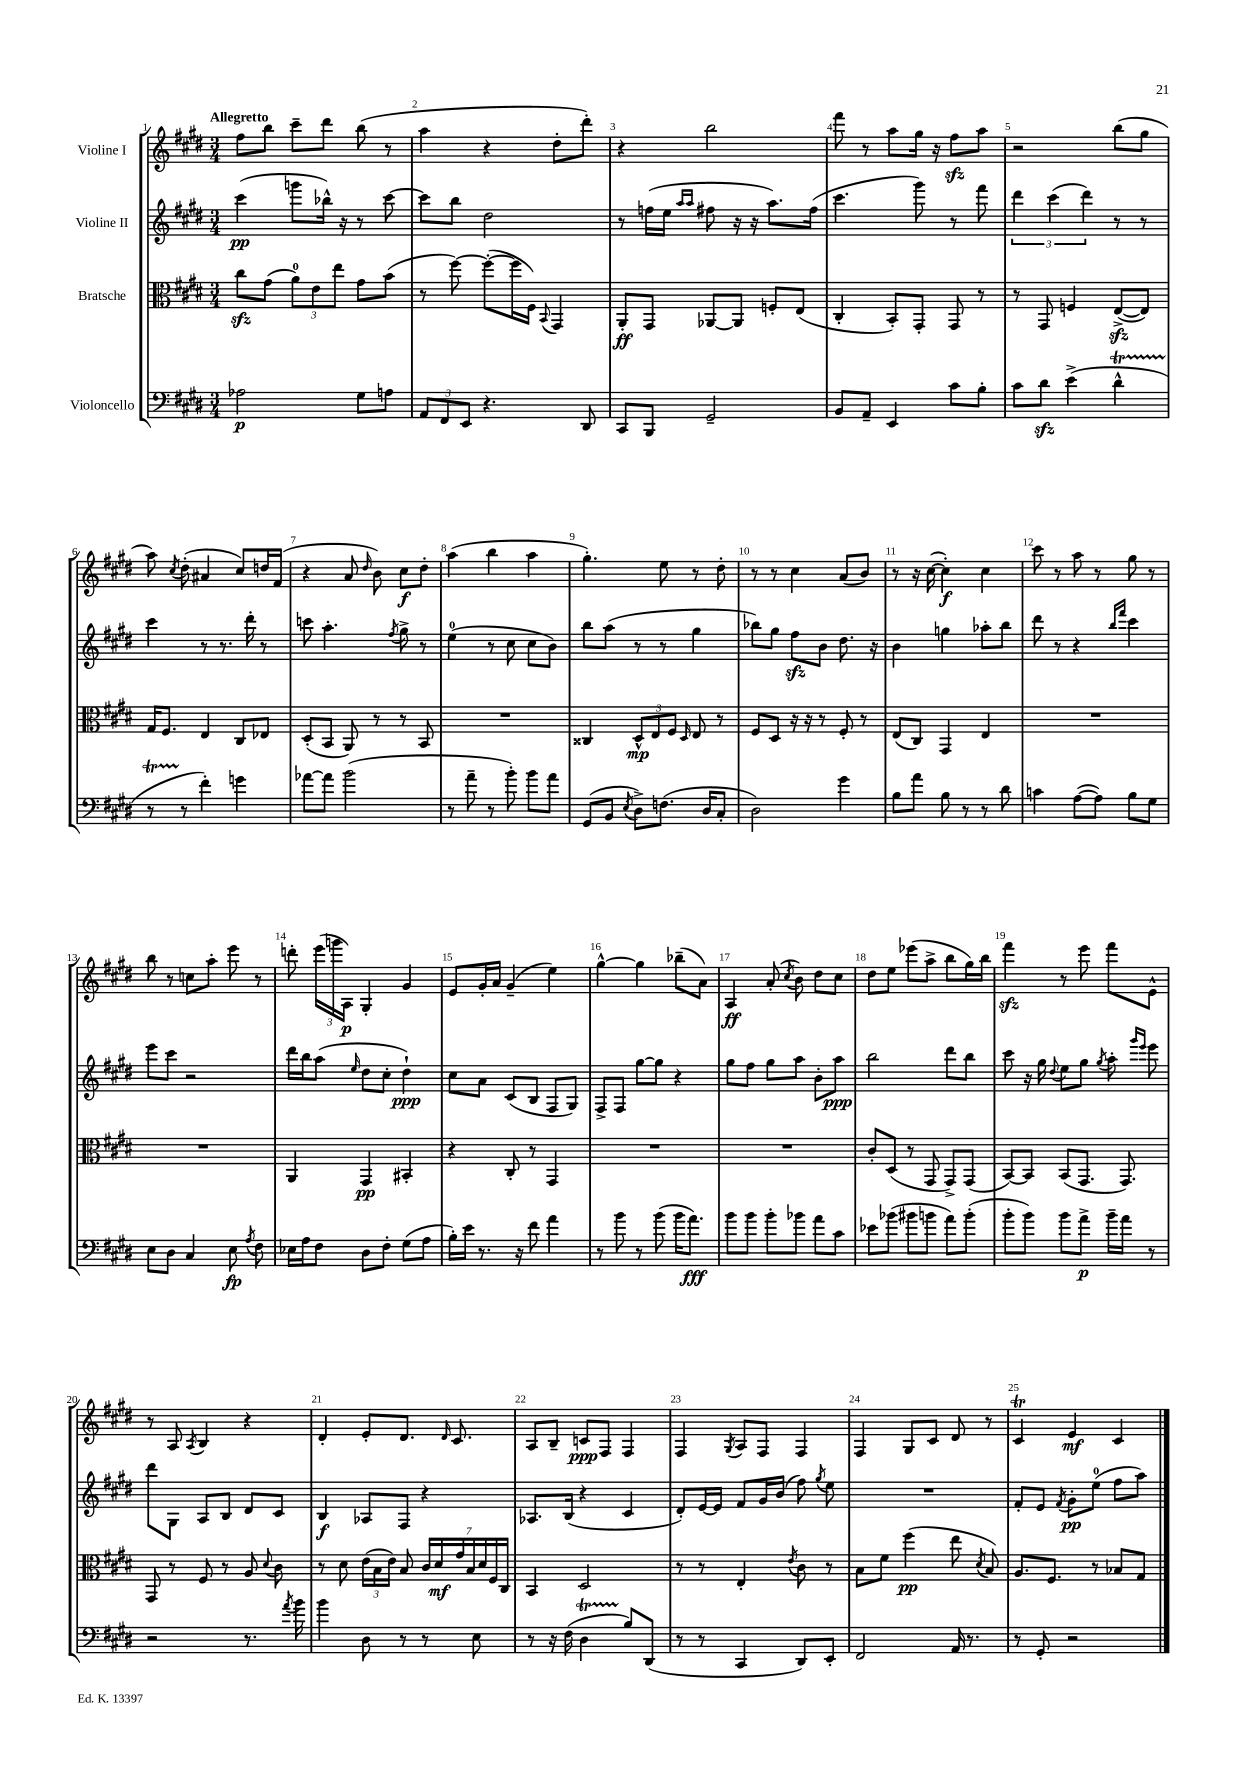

**kern	**dynam	**kern	**dynam	**kern	**dynam	**kern	**dynam
*part4	*part4	*part3	*part3	*part2	*part2	*part1	*part1
*staff4	*staff4	*staff3	*staff3	*staff2	*staff2	*staff1	*staff1
*I"Violoncello	*	*I"Bratsche	*	*I"Violine II	*	*I"Violine I	*
*clefF4	*	*clefC3	*	*clefG2	*	*clefG2	*
*k[f#c#g#d#]	*	*k[f#c#g#d#]	*	*k[f#c#g#d#]	*	*k[f#c#g#d#]	*
*M3/4	*	*M3/4	*	*M3/4	*	*M3/4	*
=1	=1	=1	=1	=1	=1	=1	=1
!	!	!	!	!	!	!LO:TX:a:B:t=Allegretto	!
2A-X\	p	8cc#zz\L	.	(4ccc#\	pp	8ff#\L	.
.	.	(8g#\J	.	.	.	8bb\J	.
.	.	12a\L)	.	8gggn\L	.	8ccc#~\L	.
.	.	12e\	.	.	.	.	.
.	.	.	.	16bb-X^^\Jk)	.	8ddd#\J	.
.	.	12ee\J	.	.	.	.	.
.	.	.	.	16r	.	.	.
8G#\L	.	8g#\L	.	8r	.	(8bb\	.
8An\J	.	(8b\J	.	[8ccc#\	.	8r	.
=2	=2	=2	=2	=2	=2	=2	=2
12AA/L	.	8r	.	8ccc#\L]	.	4aa\	.
12FF#/	.	.	.	.	.	.	.
.	.	[8ff#\)	.	8bb\J	.	.	.
12EE/J	.	.	.	.	.	.	.
4.r	.	(8ff#'\L_	.	2dd#\	.	4r	.
.	.	16ff#\L]	.	.	.	.	.
.	.	16F#\JJ)	.	.	.	.	.
.	.	8qqBB/	.	.	.	.	.
.	.	4GG#/	.	.	.	8dd#'\L	.
8DD#/	.	.	.	.	.	8ddd#'\J)	.
=3	=3	=3	=3	=3	=3	=3	=3
8CC#/L	.	8AA'/L	ff	8r	.	4r	.
8BBB/J	.	8GG#/J	.	(16ffn\LL	.	.	.
.	.	.	.	16ee\JJ	.	.	.
.	.	.	.	16qqaa/LL	.	.	.
.	.	.	.	16qqaa/JJ	.	.	.
2GG#~/	.	[8AA-X/L	.	8ff#X\	.	2bb\	.
.	.	8AA-/J]	.	16r	.	.	.
.	.	.	.	16r	.	.	.
.	.	8Fn'/L	.	8.aa\L)	.	.	.
.	.	(8E/J	.	.	.	.	.
.	.	.	.	(16ff#\Jk	.	.	.
=4	=4	=4	=4	=4	=4	=4	=4
8BB/L	.	4C#'/	.	4.ccc#\	.	8fff#\	.
8AA~/J	.	.	.	.	.	8r	.
4EE/	.	8BB'/L)	.	.	.	8aa\L	.
.	.	8GG#'/J	.	8ggg#\)	.	16gg#\Jk	.
.	.	.	.	.	.	16r	.
8c#\L	.	8GG#/	.	8r	.	8ff#zz\L	.
8B'\J	.	8r	.	8fff#\	.	8aa\J	.
=5	=5	=5	=5	=5	=5	=5	=5
8c#\L	.	8r	.	6ddd#\	.	2r	.
8d#zz\J	.	8GG#/	.	.	.	.	.
.	.	.	.	(6ccc#\	.	.	.
(4e^\	.	4Fn/	.	.	.	.	.
.	.	.	.	6ddd#\)	.	.	.
4d#t^^\	.	([8Ezz^/L	.	8r	.	(8bb\L	.
.	.	8E/J])	.	8r	.	8gg#\J	.
!!LO:LB:g=z
=6	=6	=6	=6	=6	=6	=6	=6
8r	.	16G#/KL	.	4ccc#\	.	8aa\)	.
.	.	8.F#/J	.	.	.	.	.
.	.	.	.	.	.	8qcc#/	.
8r	.	.	.	.	.	(8dd#'\	.
4f#'\)	.	4E/	.	8r	.	4a#X/	.
.	.	.	.	8.r	.	.	.
4gn\	.	8C#/L	.	.	.	8cc#/L)	.
.	.	.	.	16ddd#'\	.	.	.
.	.	8E-X/J	.	8r	.	16ddn/L	.
.	.	.	.	.	.	(16f#/JJ	.
=7	=7	=7	=7	=7	=7	=7	=7
[8a-X\L	.	(8D#'/L	.	8cccn\	.	4r	.
8a-\J]	.	8BB/J	.	4.aa'\	.	.	.
(2b\	.	8AA/)	.	.	.	8a/	.
.	.	.	.	.	.	16qqdd#/	.
.	.	8r	.	.	.	8b\)	.
.	.	.	.	8qff#/	.	.	.
.	.	8r	.	8gg#^\	.	8cc#\L	f
.	.	8BB/	.	8r	.	8dd#'\J	.
=8	=8	=8	=8	=8	=8	=8	=8
8r	.	2.r	.	(4ee\	.	(4aa\	.
8a~\	.	.	.	.	.	.	.
8r	.	.	.	8r	.	4bb\	.
8b'\)	.	.	.	8cc#\	.	.	.
8b\L	.	.	.	8cc#\L	.	4aa\	.
8a\J	.	.	.	8b\J)	.	.	.
=9	=9	=9	=9	=9	=9	=9	=9
(8GG#/L	.	4C##X/	.	8bb\L	.	4.gg#'\)	.
8BB/J	.	.	.	(8aa\J	.	.	.
8qE/	.	.	.	.	.	.	.
8D#^\L)	.	12D#^^/L	mp	8r	.	.	.
.	.	12E/	.	.	.	.	.
(8.Fn\J	.	.	.	8r	.	8ee\	.
.	.	12F#/J	.	.	.	.	.
.	.	16qqD#/	.	.	.	.	.
.	.	8E/	.	4gg#\	.	8r	.
16D#/KL	.	.	.	.	.	.	.
8C#'/J	.	8r	.	.	.	8dd#'\	.
=10	=10	=10	=10	=10	=10	=10	=10
2D#\)	.	8F#/L	.	8bb-X\L)	.	8r	.
.	.	8D#/J	.	8gg#\J	.	8r	.
.	.	16r	.	8ff#zz\L	.	4cc#\	.
.	.	16r	.	.	.	.	.
.	.	8r	.	8b\J	.	.	.
4g#\	.	8F#'/	.	8.dd#\	.	(8a/L	.
.	.	8r	.	.	.	8b/J)	.
.	.	.	.	16r	.	.	.
=11	=11	=11	=11	=11	=11	=11	=11
8B\L	.	(8E/L	.	4b\	.	8r	.
8a\J	.	8C#/J)	.	.	.	16r	.
.	.	.	.	.	.	([16cc#\	.
8B\	.	4GG#/	.	4ggn\	.	4cc#'\])	f
8r	.	.	.	.	.	.	.
8r	.	4E/	.	8aa-X'\L	.	4cc#\	.
8d#\	.	.	.	8bb\J	.	.	.
=12	=12	=12	=12	=12	=12	=12	=12
4cn\	.	2.r	.	8ddd#\	.	8ccc#\	.
.	.	.	.	8r	.	8r	.
([8A\L	.	.	.	4r	.	8aa\	.
8A\J])	.	.	.	.	.	8r	.
.	.	.	.	16qqbb/LL	.	.	.
.	.	.	.	16qqfff#/JJ	.	.	.
8B\L	.	.	.	4ccc#\	.	8gg#\	.
8G#\J	.	.	.	.	.	8r	.
!!LO:LB:g=z
=13	=13	=13	=13	=13	=13	=13	=13
8E\L	.	2.r	.	8eee\L	.	8bb\	.
8D#\J	.	.	.	8ccc#\J	.	8r	.
4C#/	.	.	.	2r	.	8ccn\L	.
.	.	.	.	.	.	8aa'\J	.
8E\	fp	.	.	.	.	8eee\	.
8qA/	.	.	.	.	.	.	.
8F#\	.	.	.	.	.	8r	.
=14	=14	=14	=14	=14	=14	=14	=14
16E-X\LL	.	4AA/	.	16ddd#\LL	.	8dddn'\	.
16A\J	.	.	.	16bb\J	.	.	.
8F#\J	.	.	.	(8aa\J	.	(24eee\LL	.
.	.	.	.	.	.	24gggn\	.
.	.	.	.	.	.	24A\JJ)	p
.	.	.	.	16qqee/	.	.	.
8D#\L	.	4GG#/	pp	8dd#\L	.	4G#'/	.
8F#'\J	.	.	.	8cc#'\J	.	.	.
(8G#\L	.	4BB#X'/	.	4dd#`\)	ppp	4g#/	.
8A\J	.	.	.	.	.	.	.
=15	=15	=15	=15	=15	=15	=15	=15
16B'\LL)	.	4r	.	8cc#\L	.	8e/L	.
16e\JJ	.	.	.	.	.	.	.
8.r	.	.	.	8a\J	.	16g#'/L	.
.	.	.	.	.	.	16a/JJ	.
.	.	8C#'/	.	(8c#/L	.	(4g#~/	.
16r	.	.	.	.	.	.	.
8f#\	.	8r	.	8B/J	.	.	.
4a\	.	4GG#/	.	8F#/L	.	4ee\)	.
.	.	.	.	8G#/J)	.	.	.
=16	=16	=16	=16	=16	=16	=16	=16
8r	.	2.r	.	8F#^/L	.	[4gg#^^\	.
8b\	.	.	.	8F#/J	.	.	.
8r	.	.	.	[8gg#\L	.	4gg#\]	.
(8b\	.	.	.	8gg#\J]	.	.	.
16b\KL	.	.	.	4r	.	(8bb-X~\L	.
8.a\J)	fff	.	.	.	.	.	.
.	.	.	.	.	.	8a\J)	.
=17	=17	=17	=17	=17	=17	=17	=17
8b\L	.	2.r	.	8gg#\L	.	4A/	ff
8b\J	.	.	.	8ff#\J	.	.	.
8b'\L	.	.	.	8gg#\L	.	(8a'/	.
.	.	.	.	.	.	8qcc#/	.
8b-X\J	.	.	.	8aa\J	.	8b\)	.
8a\L	.	.	.	8b'\L	.	8dd#\L	.
8c#\J	.	.	.	8aa\J	ppp	8cc#\J	.
=18	=18	=18	=18	=18	=18	=18	=18
8e-X\L	.	8c#'/L	.	2bb\	.	8dd#\L	.
(8b-X\J	.	(8D#/J	.	.	.	8ee\J	.
8b#X\L	.	8r	.	.	.	(8eee-X\L	.
8bn\J	.	8GG#/	.	.	.	8aa^\J	.
8a\L)	.	8GG#^/L)	.	8ddd#\L	.	8bb\L	.
(8b'\J	.	(8GG#/J	.	8bb\J	.	16gg#\L)	.
.	.	.	.	.	.	16bb\JJ	.
=19	=19	=19	=19	=19	=19	=19	=19
8b'\L	.	[8BB/L)	.	8ccc#\	.	4fff#zz\	.
8b\J)	.	8BB/J]	.	16r	.	.	.
.	.	.	.	16gg#\	.	.	.
.	.	.	.	8qqdd#/	.	.	.
8b\L	.	(8BB/L	.	8ee\L	.	8r	.
8a^\J	p	8.GG#/J	.	8gg#\J	.	8eee\	.
.	.	.	.	8qgg#/	.	.	.
16b~\LL	.	.	.	8aa'\	.	8fff#\L	.
16a\JJ	.	8.GG#/)	.	.	.	.	.
.	.	.	.	16qqggg#/LL	.	.	.
.	.	.	.	16qqeee/JJ	.	.	.
8r	.	.	.	8eee\	.	8e^^\J	.
!!LO:LB:g=z
=20	=20	=20	=20	=20	=20	=20	=20
2r	.	8GG#/	.	8ddd#\L	.	8r	.
.	.	8r	.	8G#\J	.	8A/	.
.	.	.	.	.	.	8qA/	.
.	.	8F#/	.	8A/L	.	4B/	.
.	.	8r	.	8B/J	.	.	.
8.r	.	8A/	.	8d#/L	.	4r	.
.	.	8qqd#/	.	.	.	.	.
.	.	8c#\	.	8c#/J	.	.	.
8qa/	.	.	.	.	.	.	.
16b\	.	.	.	.	.	.	.
=21	=21	=21	=21	=21	=21	=21	=21
4b\	.	8r	.	4B/	f	4d#'/	.
.	.	8d#\	.	.	.	.	.
8D#\	.	(24e\LL	.	8A-X/L	.	8e'/L	.
.	.	24B\	.	.	.	.	.
.	.	24e\JJ)	.	.	.	.	.
8r	.	8B/	.	8F#/J	.	8.d#/J	.
8r	.	28c#/LL	.	4r	.	.	.
.	.	28d#/	mf	.	.	.	.
.	.	.	.	.	.	16qqd#/	.
.	.	.	.	.	.	8.c#/	.
.	.	28g#/	.	.	.	.	.
.	.	28B/	.	.	.	.	.
8E\	.	.	.	.	.	.	.
.	.	28d#/	.	.	.	.	.
.	.	28F#/	.	.	.	.	.
.	.	28C#/JJ	.	.	.	.	.
=22	=22	=22	=22	=22	=22	=22	=22
8r	.	4BB/	.	8.A-X/L	.	8A/L	.
16r	.	.	.	.	.	8B~/J	.
(16F#\	.	.	.	(16B/Jk	.	.	.
4D#t\	.	2D#/	.	4r	.	8cn/L	ppp
.	.	.	.	.	.	8F#/J	.
8B/L)	.	.	.	4c#/	.	4F#/	.
(8DD#/J	.	.	.	.	.	.	.
=23	=23	=23	=23	=23	=23	=23	=23
8r	.	8r	.	8d#'/L)	.	4F#/	.
8r	.	8r	.	[16e/L	.	.	.
.	.	.	.	16e/JJ]	.	.	.
.	.	.	.	.	.	8qG#/	.
4CC#/	.	4E'/	.	8f#/L	.	8A/L	.
.	.	.	.	16g#/L	.	8F#/J	.
.	.	.	.	(16b/JJ	.	.	.
.	.	8qe/	.	.	.	.	.
8DD#/L)	.	8c#\	.	8ff#\)	.	4F#/	.
.	.	.	.	8qgg#/	.	.	.
8EE'/J	.	8r	.	8ee\	.	.	.
=24	=24	=24	=24	=24	=24	=24	=24
2FF#/	.	8B\L	.	2.r	.	4F#/	.
.	.	8f#\J	.	.	.	.	.
.	.	(4ff#\	pp	.	.	8G#/L	.
.	.	.	.	.	.	8c#/J	.
16AA/	.	8ee\	.	.	.	8d#/	.
8.r	.	.	.	.	.	.	.
.	.	8qd#/	.	.	.	.	.
.	.	8B/)	.	.	.	8r	.
=25	=25	=25	=25	=25	=25	=25	=25
8r	.	8.A/L	.	8f#'/L	.	4c#T/	.
8GG#'/	.	.	.	8e/J	.	.	.
.	.	8.F#/J	.	.	.	.	.
.	.	.	.	8qf#/	.	.	.
2r	.	.	.	8g#'\L	pp	4e/	mf
.	.	8r	.	(8ee\J	.	.	.
.	.	8B-X/L	.	8ff#\L	.	4c#/	.
.	.	8G#/J	.	8aa\J)	.	.	.
==	==	==	==	==	==	==	==
*-	*-	*-	*-	*-	*-	*-	*-
